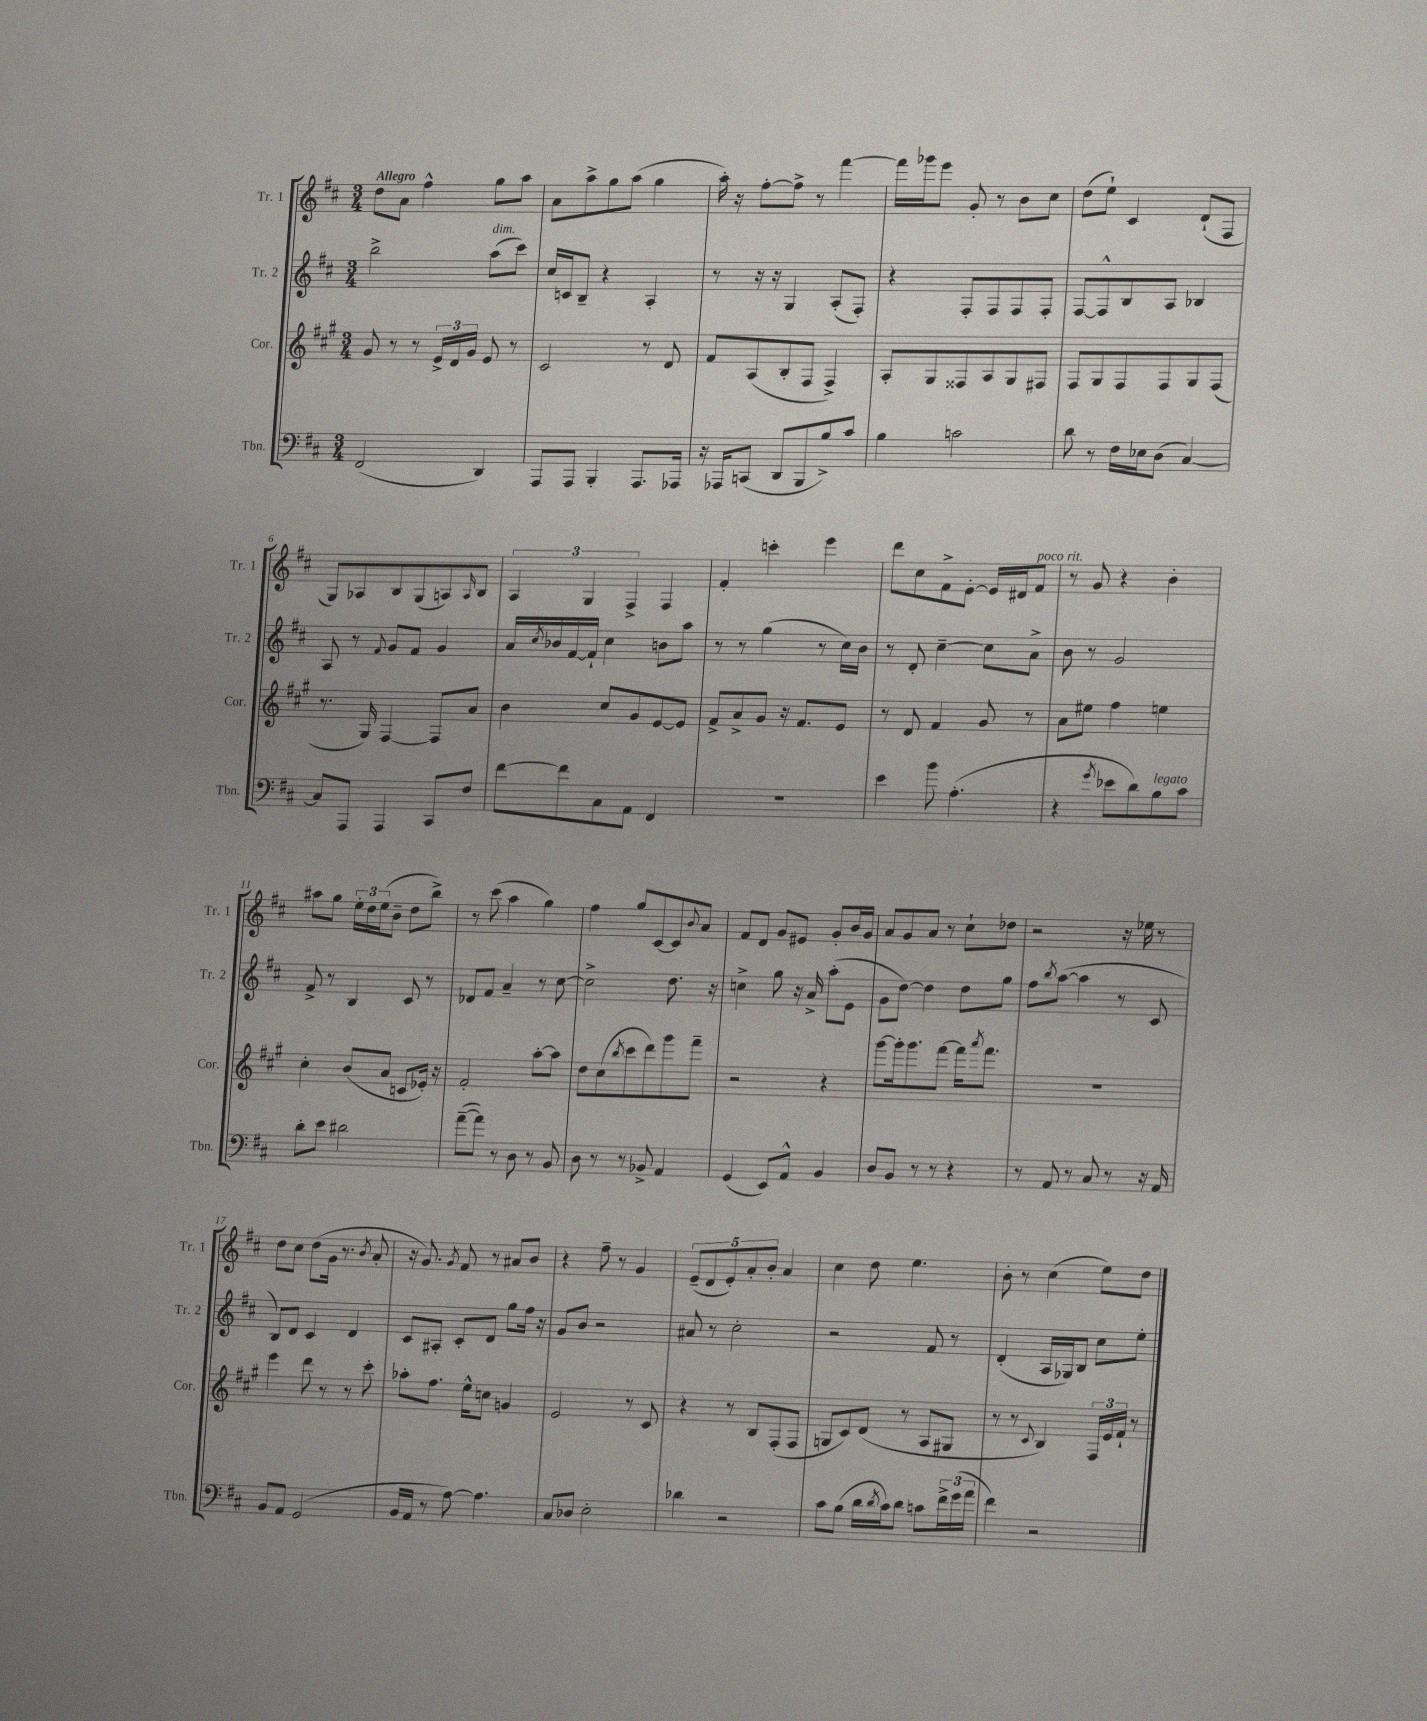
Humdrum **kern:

**kern	**kern	**kern	**kern
*staff4	*staff3	*staff2	*staff1
*clefF4	*clefG2	*clefG2	*clefG2
*k[f#c#]	*k[f#c#g#]	*k[f#c#]	*k[f#c#]
*M3/4	*M3/4	*M3/4	*M3/4
(2FF#	8g#	2bb^	8dd
.	8r	.	8a
.	8r	.	4ff#^^
.	24e^	.	.
.	24d	.	.
.	24g#	.	.
4DD)	8e	(8aa	8gg
.	8r	8ccc#)	8aa
=	=	=	=
8AAA	2c#	16cc#	8a
.	.	16c	.
8AAA	.	8B~	8aa^
4BBB'	.	4r	8gg
.	.	.	(8aa
8.AAA	8r	4A'	4gg
.	8d	.	.
16AAA-	.	.	.
=	=	=	=
16r	8f#	8r	16aa')
16AAA-	.	.	16r
(8CC	(8A	16r	[8ff#'
.	.	16r	.
8DD	8B'	4G	8ff#^]
8BBB	8F#	.	8r
8B^)	4F#^)	(8A'	[4fff#
8c#	.	8F#')	.
=	=	=	=
4B	8A'	4r	16fff#]
.	.	.	16ggg-
.	8G#	.	8eee
2c	8F##	8F#'	8g'
.	8A	8F#	8r
.	8G#	8F#	8b
.	8F#	8F#'	8cc#
=	=	=	=
8d	8F#	[8F#	(8dd
8r	8G#	8F#^^]	8ee`)
16F#	8F#	8B	4c#
16E-	.	.	.
(8D	8F#	8A	.
[4C#)	8G#	4B-	(8d`
.	(8F#	.	8F#
=	=	=	=
8C#]	8.r	8A	8G)
8AAA	.	8r	8A-
.	16G#)	.	.
.	.	8qqf#	.
4AAA	[4F#	8g	8B
.	.	8f#	(8G
8CC#	8F#]	4g	8A)
.	.	.	16qqA
8F#	8a	.	8B
=	=	=	=
[8f#	4b	16a	6A
.	.	8qcc#	.
.	.	16b-	.
8f#]	.	[16f#	.
.	.	.	6G
.	.	16f#`]	.
8C#	8cc#	4cc#	.
.	.	.	6F#^
8AA	8g#	.	.
4FF#	[8e	8b	4F#
.	8e]	8aa	.
=	=	=	=
2.r	8f#^	8r	4f#'
.	8a^	8r	.
.	8g#	(4gg	4ccc'
.	16r	.	.
.	8.f#	.	.
.	.	8r	4eee
.	8e	16cc#)	.
.	.	16b	.
=	=	=	=
4e	8r	8r	8ddd
.	8d	8d'	8cc#
8b	4f#	[4cc#~	8f#^
(4.A'	.	.	[8e'
.	8g#	8cc#]	16e]
.	.	.	16d#
.	8r	8a^	8f#
=	=	=	=
4r	8a	8b	8r
.	8ee#	8r	8g
8qg	.	.	.
8e-	4ff#	2g	4r
8d)	.	.	.
8B	4ee	.	4b'
8c#	.	.	.
=	=	=	=
8d'	4cc#'	8f#^	8aa#
8e	.	8r	8gg
2d#	(8b	4B	24ee'
.	.	.	24dd
.	.	.	(24ee
.	8a	.	8b~
.	8c	8c#	8dd
.	16e-')	8r	8bb^)
.	16r	.	.
=	=	=	=
([8a~	2f#'	8d-	8r
8a])	.	8f#	(8ccc#
8r	.	4a~	4aa
8D	.	.	.
8r	[8aa'	8r	4gg)
8BB	8aa]	[8cc#	.
=	=	=	=
8D	8dd	2cc#^]	4ff#
8r	(8cc#	.	.
.	8qbb	.	.
8r	8ccc#	.	8gg
8BB-^	8ddd)	.	[8c#
4AA	8ggg#	8.dd	8c#]
.	.	.	8qqb
.	8fff#~	.	8a
.	.	16r	.
=	=	=	=
(4GG	2r	4cc^	8f#
.	.	.	8d
8EE)	.	8gg	8g
8AA^^	.	16r	8e#
.	.	16a^	.
4BB	4r	(8aa'	8g'
.	.	8e	16b
.	.	.	16g
=	=	=	=
8D	[8ggg#	8g	8a
8BB	16ggg#']	[8dd)	8g
.	8.ggg#	.	.
8r	.	4dd]	8a
8r	[8fff#	.	8r
4r	16fff#]	8dd	8cc#`
.	8qaaa	.	.
.	8.fff#	.	.
.	.	8gg	8dd-
=	=	=	=
8r	2.r	8ff#	2r
.	.	8qbb	.
8AA	.	([8aa	.
8r	.	4aa]	.
8C#	.	.	.
8r	.	8r	16r
.	.	.	16ee-
16r	.	8c#	8r
16AA	.	.	.
=	=	=	=
8BB	4eee	8B)	8dd
8AA	.	8d	8cc#
(2GG	8ddd	4c#	(8dd
.	8r	.	16g
.	.	.	8.r
.	8r	4d	.
.	.	.	8qb
.	8ccc#'	.	8a'
=	=	=	=
16BB	8aa-'	8c#	16r
16AA	.	.	8.g)
8r	8.ff#	8A#'	.
.	.	.	8qg
[8A)	.	8c#'	8f#
.	16ee^^	.	.
4.A]	8cc	8d	8r
.	4g	8gg	8a#
.	.	16ff#	8b
.	.	16r	.
=	=	=	=
8C#	2e	8g	4r
8D-	.	8b	.
2E'	.	2r	8ff#~
.	.	.	8r
.	8r	.	4g
.	8c#	.	.
=	=	=	=
4d-	4r	8a#	(10e~
.	.	.	10d
.	.	8r	.
.	.	.	10e')
2r	8r	2cc#'	.
.	.	.	10a'
.	8B	.	.
.	.	.	10b'
.	(8F#'	.	4a
.	8F#	.	.
=	=	=	=
8c#	8G	2r	4cc#
(8B	8c#)	.	.
16d	(8d	.	8dd
8qd	.	.	.
16c#)	.	.	.
8d	8r	.	4.ee
8c	8A	8f#	.
24f#^	8G#	8r	.
(24g	.	.	.
24a	.	.	.
=	=	=	=
4f#)	8r	(4d'	8b'
.	8r	.	8r
.	8qqc#	.	.
2r	4B)	16A	(4cc#
.	.	16G-)	.
.	.	8B	.
.	24F#	8cc#	8ee)
.	24e	.	.
.	24f#`	.	.
.	8r	8ee'	8dd
==	==	==	==
*-	*-	*-	*-
